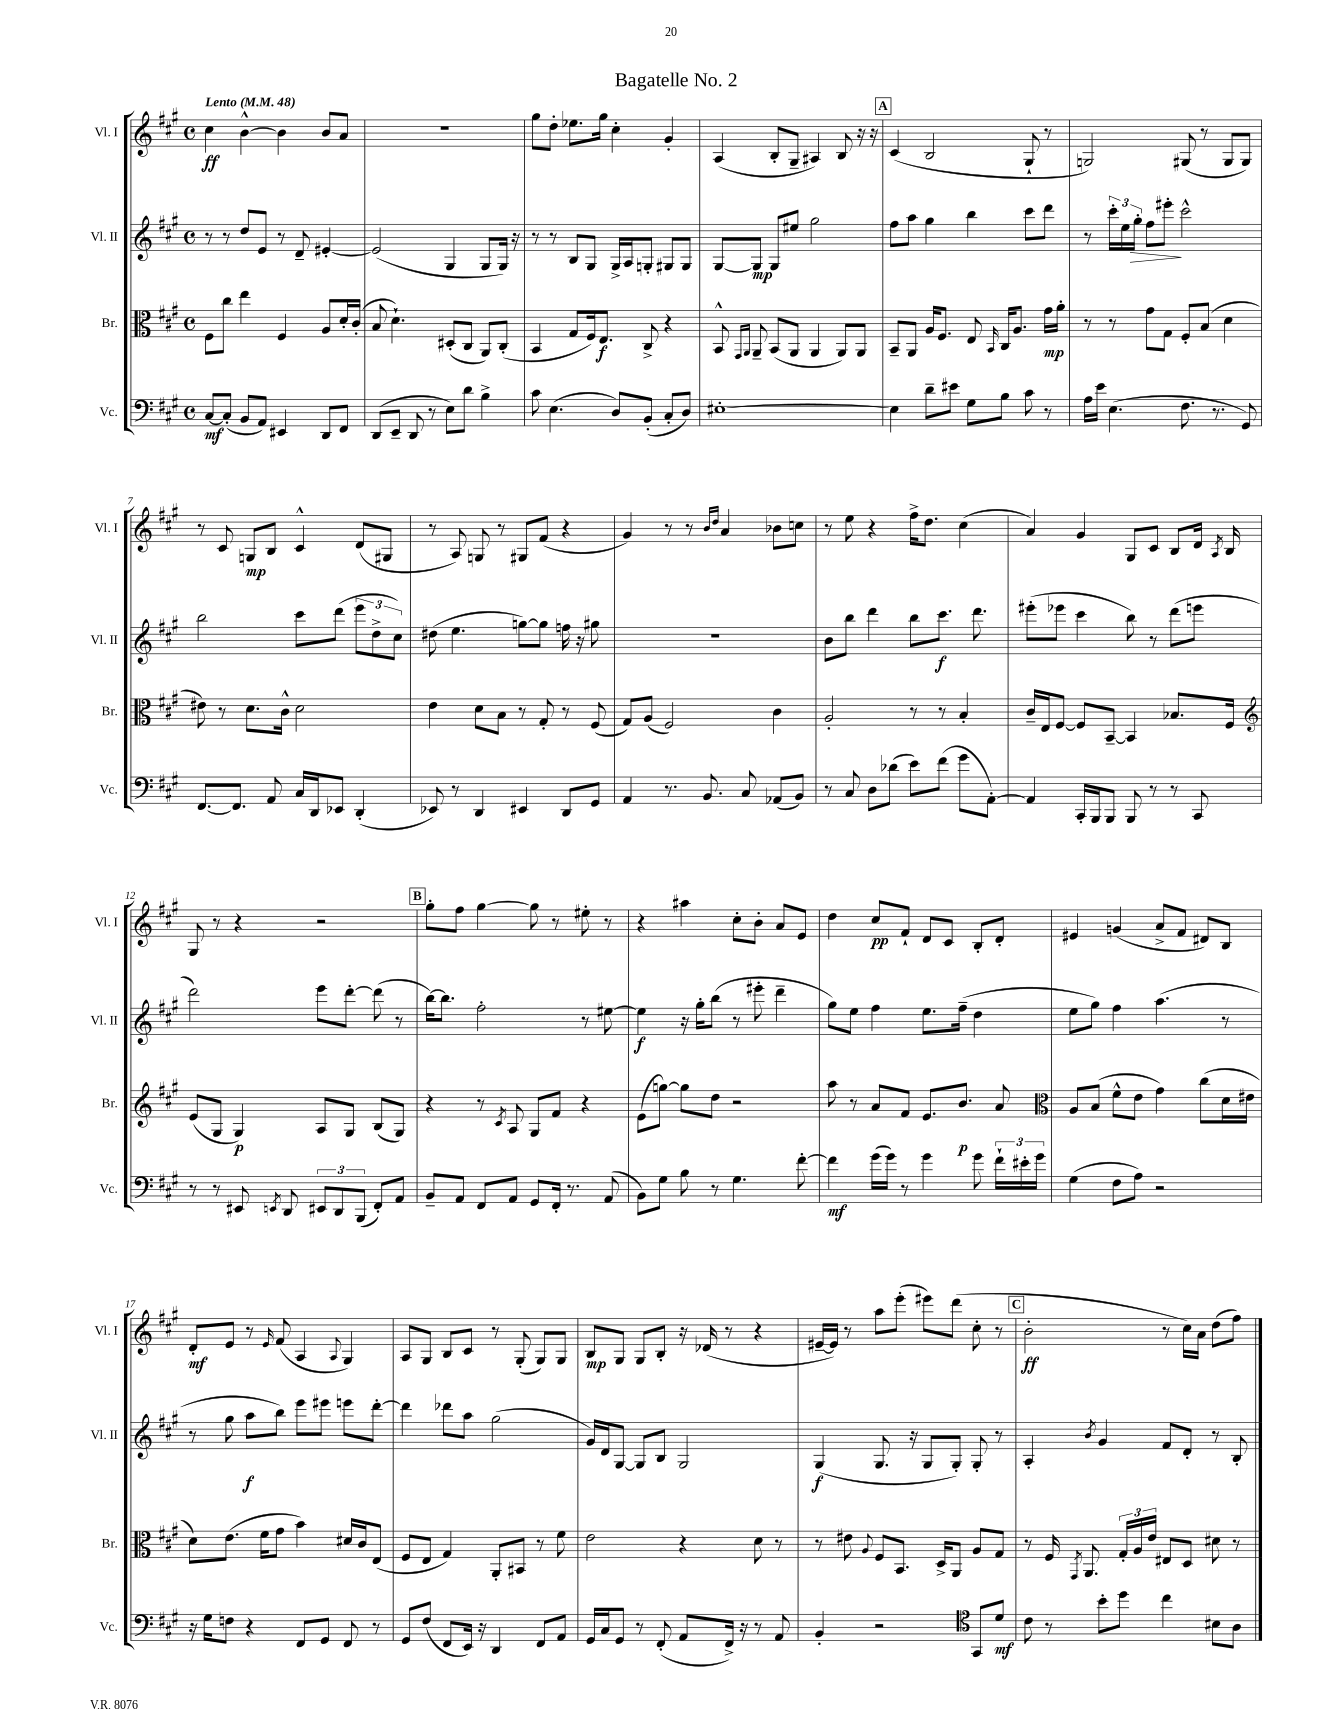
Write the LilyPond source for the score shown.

\header { title = "Bagatelle No. 2" }
<<
\new StaffGroup <<
\new Staff = "s0" \with { instrumentName = "Vl. I" shortInstrumentName = "Vl. I" } {
    \clef treble \key a \major \defaultTimeSignature \time 4/4 \tempo "Lento" 4 = 48
    \autoBeamOff cis''4\ff b'4~-^ b'4 b'8[ a'8] |
    R1 |
    gis''8[ d''8]-. ees''8.[ gis''16] cis''4-. gis'4-. |
    a4( b8[-. gis8]-- ais4) b8 r16 r16 |
    \mark \markup { \box "A" } cis'4( b2 gis8-! r8 |
    g2) gis8( r8 gis8[ gis8]) |
    r8 cis'8 g8[\mp b8] cis'4-^ d'8[( gis8] |
    r8 a8) g8 r8 gis8[ fis'8]( r4 |
    gis'4) r8 r8 \grace { b'16[ d''16] } a'4 bes'8[ c''8] |
    r8 e''8 r4 fis''16[-> d''8.] cis''4( |
    a'4) gis'4 gis8[ cis'8] b8[ d'16] \acciaccatura { a8 } b16 |
    gis8 r8 r4 r2 |
    \mark \markup { \box "B" } gis''8[-. fis''8] gis''4~ gis''8 r8 eis''8-. r8 |
    r4 ais''4 cis''8[-. b'8]-. a'8[ e'8] |
    d''4 cis''8[\pp fis'8]-! d'8[ cis'8] b8[-. d'8]-. |
    eis'4 g'4( a'8[-> fis'8] dis'8[) b8] |
    d'8[-.\mf e'8] r8 \grace { e'16 } fis'8( a4 \appoggiatura { a8 } gis4) |
    a8[ gis8] b8[ cis'8] r8 gis8-.( gis8[) gis8] |
    b8[\mp gis8] gis8[ b8]-. r16 des'16( r8 r4 |
    eis'16[~-- eis'16]) r8 a''8[ e'''8]-.( eis'''8[) d'''8]( cis''8-. r8 |
    \mark \markup { \box "C" } b'2-.\ff r8 cis''16[) a'16] d''8[( fis''8]) \bar "|." |
}
\new Staff = "s1" \with { instrumentName = "Vl. II" shortInstrumentName = "Vl. II" } {
    \clef treble \key a \major \defaultTimeSignature \time 4/4
    \autoBeamOff r8 r8 d''8[ e'8] r8 d'8-- eis'4~-. |
    eis'2( gis4 gis8[ gis16]) r16 |
    r8 r8 b8[ gis8] gis16[-> a16 g8]-. gis8[ gis8] |
    gis8[~ gis8]\mp gis8[ eis''8] gis''2 |
    \mark \markup { \box "A" } fis''8[ a''8] gis''4 b''4 cis'''8[ d'''8] |
    r8 \tuplet 3/2 { cis'''16[-. e''16 gis''16]-.\> } fis''8[ eis'''8]-.\! cis'''2-^ |
    b''2 cis'''8[ d'''8]( \tuplet 3/2 { e'''8[ d''8-> cis''8]) } |
    dis''8( e''4. g''8[~) g''8] f''16 r16 gis''8 |
    r1 |
    b'8[ b''8] d'''4 b''8[ cis'''8.]\f d'''8. |
    eis'''8[-.( ees'''8] cis'''4 b''8) r8 d'''8[( e'''8] |
    d'''2) e'''8[ d'''8]~-. d'''8( r8 |
    \mark \markup { \box "B" } b''16[~) b''8.] fis''2-. r8 eis''8~ |
    eis''4\f r16 gis''16[-. b''8]( r8 eis'''8-. d'''4-- |
    gis''8[) e''8] fis''4 e''8.[ fis''16]--( d''4 |
    e''8[ gis''8]) fis''4 a''4.( r8 |
    r8 gis''8 a''8[\f b''8]) e'''8[ eis'''8] e'''8[ d'''8]~-. |
    d'''4 des'''8[ a''8] gis''2( |
    gis'16[) d'16 gis8]~ gis8[ b8] gis2 |
    gis4\f( gis8. r16 gis8[ gis8]-.) gis8-. r8 |
    \mark \markup { \box "C" } a4-. \acciaccatura { b'8 } gis'4 fis'8[ d'8]-. r8 b8-. \bar "|." |
}
\new Staff = "s2" \with { instrumentName = "Br." shortInstrumentName = "Br." } {
    \clef alto \key a \major \defaultTimeSignature \time 4/4
    \autoBeamOff fis8[ cis''8] e''4 fis4 a8[ d'16-. cis'16]-.( |
    b8 d'4.-!) dis8[-.( cis8] a,8[) cis8]-.( |
    b,4 gis8[ fis16) e8.]\f cis8-> r4 |
    b,8-^ \grace { gis,16[ a,16] } a,8-- b,8[( a,8] a,4 a,8[) a,8] |
    \mark \markup { \box "A" } b,8[-- a,8] a16[ fis8.] e8 \grace { b,16 } cis16[ a8.] gis'16[\mp a'16]-. |
    r8 r8 gis'8[ gis8] fis8[-. b8]( d'4 |
    eis'8) r8 d'8.[ cis'16]-^ d'2 |
    e'4 d'8[ b8] r8 gis8-. r8 fis8( |
    gis8[) a8]( fis2) cis'4 |
    a2-. r8 r8 b4-. |
    cis'16[-- e16 fis8]~ fis8[ b,8]~-- b,4 bes8.[ fis16] |
    \clef treble e'8[( gis8] gis4\p) a8[ gis8] b8[( gis8]) |
    \mark \markup { \box "B" } r4 r8 \acciaccatura { cis'8 } a8 gis8[ fis'8] r4 |
    e'8[( g''8]~) g''8[ d''8] r2 |
    a''8 r8 a'8[ fis'8] e'8.[ b'8.]\p a'8 |
    \clef alto a8[ b8]( fis'8[-^ e'8] gis'4) cis''8[( d'16 eis'16] |
    d'8[) e'8.]( fis'16[ gis'8] b'4) dis'16[ cis'16 e8]( |
    fis8[ e8] gis4) a,8[-. bis,8] r8 fis'8 |
    e'2 r4 d'8 r8 |
    r8 eis'8 \appoggiatura { a8 } fis8[ b,8.] d16[-> a,8] a8[ gis8] |
    \mark \markup { \box "C" } r8 fis16 \acciaccatura { gis,8 } a,8. \tuplet 3/2 { gis16[-. a16 e'16] } eis8[ d8] dis'8 r8 \bar "|." |
}
\new Staff = "s3" \with { instrumentName = "Vc." shortInstrumentName = "Vc." } {
    \clef bass \key a \major \defaultTimeSignature \time 4/4
    \autoBeamOff cis8[~\mf cis8]-.( b,8[ a,8]) eis,4 d,8[ fis,8] |
    d,8[( e,8]-- d,8 r8 e8[) d'8] b4-> |
    cis'8 e4.( d8[) b,8]-.( cis8[-. d8]) |
    eis1~-. |
    \mark \markup { \box "A" } eis4 d'8[-- eis'8] gis8[ b8] cis'8 r8 |
    a16[ e'16] e4.( fis8. r8. gis,8) |
    fis,8.[~ fis,8.] a,8 cis16[ d,16 ees,8] d,4-.( |
    ees,8) r8 d,4 eis,4 d,8[ gis,8] |
    a,4 r8. b,8. cis8 aes,8[( b,8]) |
    r8 cis8 d8[ des'8]( e'8[) fis'8]( gis'8[ a,8]~-.) |
    a,4 cis,16[-. b,,16 b,,8] b,,8 r8 r8 cis,8 |
    r8 r8 eis,8 \acciaccatura { e,8 } d,8 \tuplet 3/2 { eis,8[ d,8 b,,8]( } fis,8[-.) a,8] |
    \mark \markup { \box "B" } b,8[-- a,8] fis,8[ a,8] gis,8[ fis,16]-. r8. a,8( |
    b,8[) gis8] b8 r8 gis4. fis'8~-. |
    fis'4\mf gis'16[( gis'16]) r8 gis'4 gis'8 \tuplet 3/2 { fis'16[-! eis'16-. gis'16] } |
    gis4( fis8[ a8]) r2 |
    r16 gis16[ f8] r4 fis,8[ gis,8] fis,8 r8 |
    gis,8[ fis8]( fis,8[ e,16]) r16 d,4 fis,8[ a,8] |
    gis,16[ cis16 gis,8] r8 fis,8-.( a,8[ fis,16]->) r16 r8 a,8 |
    b,4-. r2 \clef tenor gis,8[ d'8]\mf |
    \mark \markup { \box "C" } cis'8 r8 b'8[-. d''8] cis''4 bis8[ a8] \bar "|." |
}
>>
>>
